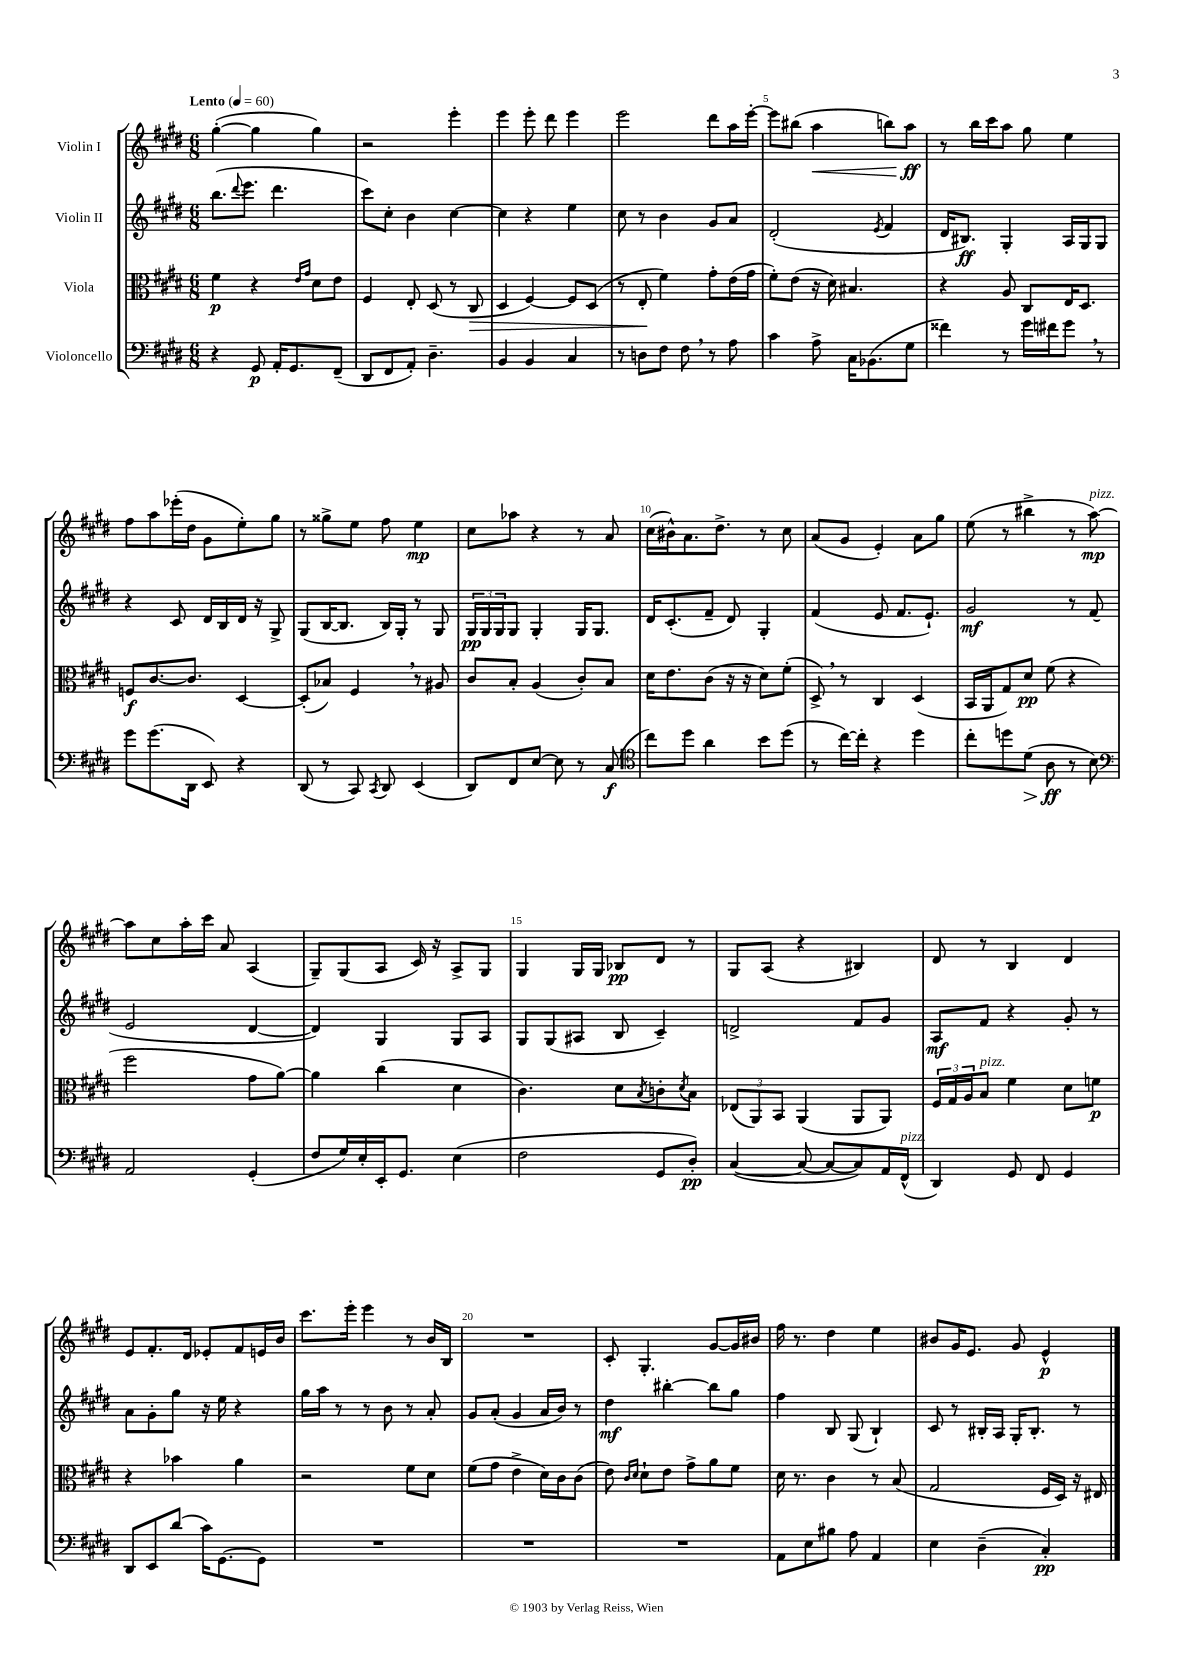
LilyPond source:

<<
\new StaffGroup <<
\new Staff = "s0" \with { instrumentName = "Violin I" } {
    \clef treble \key e \major \numericTimeSignature \time 6/8 \tempo "Lento" 4 = 60
    gis''4~-.( gis''4 gis''4) |
    r2 e'''4-. |
    e'''4 e'''8-. dis'''8 e'''4 |
    e'''2 dis'''8 a''16 e'''16~-. |
    e'''8 bis''8( a''4\< b''8) a''8\ff\! |
    r8 b''16 cis'''16 a''8 gis''8 e''4 |
    fis''8 a''8 ees'''16-.( dis''16 gis'8 e''8-.) gis''8 |
    r8 gisis''8-> e''8 fis''8 e''4\mp |
    cis''8 aes''8 r4 r8 a'8 |
    cis''16( bis'16-^) a'8. dis''8.-> r8 cis''8 |
    a'8( gis'8 e'4-.) a'8 gis''8 |
    e''8( r8 bis''4-> r8 a''8~\mp^\markup { \italic "pizz." }) |
    a''8 cis''8 a''16-. cis'''16 a'8 a4( |
    gis8--) gis8( a8 cis'16) r16 a8-> gis8 |
    gis4 gis16 gis16 bes8\pp dis'8 r8 |
    gis8 a8( r4 bis4) |
    dis'8 r8 b4 dis'4 |
    e'8 fis'8.-. dis'16 ees'8-. fis'8 e'16 b'16 |
    cis'''8. e'''16-. e'''4 r8 b'16 b16 |
    R2. |
    cis'8-. gis4.-. gis'8~ gis'16 bis'16 |
    fis''16 r8. dis''4 e''4 |
    bis'8 gis'16 e'8. gis'8 e'4-^\p \bar "|." |
}
\new Staff = "s1" \with { instrumentName = "Violin II" } {
    \clef treble \key e \major \numericTimeSignature \time 6/8
    b''8.( \appoggiatura { dis'''8 } e'''8. dis'''4. |
    cis'''8) cis''8-. b'4 cis''4~ |
    cis''4 r4 e''4 |
    cis''8 r8 b'4 gis'8 a'8 |
    dis'2-.( \acciaccatura { e'8 } fis'4 |
    dis'16 bis8.\ff) gis4-. a16 gis16 gis8 |
    r4 cis'8 dis'16 b16 dis'16 r16 gis8-> |
    gis8( b16~ b8. b16) gis16-. r8 gis8 |
    \tuplet 3/2 { gis16\pp gis16 gis16 } gis8 gis4-. gis16 gis8. |
    dis'16 cis'8.-.( fis'8-- dis'8) gis4-. |
    fis'4( e'8 fis'8. e'8.-!) |
    gis'2\mf r8 fis'8( |
    e'2 dis'4~ |
    dis'4) gis4 gis8 a8 |
    gis8 gis8( ais8 b8 cis'4--) |
    d'2-> fis'8 gis'8 |
    a8\mf fis'8 r4 gis'8-. r8 |
    a'8 gis'8-. gis''8 r16 e''16 r4 |
    gis''16 a''16 r8 r8 b'8 r8 a'8-. |
    gis'8 a'8-.( gis'4 a'16 b'16) r8 |
    dis''4\mf bis''4~-. bis''8 gis''8 |
    fis''4 b8 gis8( b4-!) |
    cis'8 r8 bis16-. a16 gis16-. bis8.-. r8 \bar "|." |
}
\new Staff = "s2" \with { instrumentName = "Viola" } {
    \clef alto \key e \major \numericTimeSignature \time 6/8
    fis'4\p r4 \grace { e'16 gis'16 } dis'8 e'8 |
    fis4 e8-. dis8( r8 cis8\> |
    dis4 fis4~) fis8 dis8( |
    r8 e8-.\! fis'4) gis'8-. e'16( gis'16 |
    fis'8-.) e'8( r16 dis'16) bis4. |
    r4 a8 cis8 e16 dis8. |
    f8\f cis'8.~ cis'8. dis4~ |
    dis8-.( bes8) fis4 \breathe r8 ais8 |
    cis'8 b8-. a4( cis'8-.) b8 |
    dis'16 e'8. cis'8( r16 r16 dis'8) fis'8-.( |
    dis8->) \breathe r8 cis4 dis4( |
    b,16 a,16 gis8) dis'8\pp fis'8( r4 |
    fis''2 gis'8 a'8~) |
    a'4 cis''4( dis'4 |
    cis'4.) dis'8 \acciaccatura { b8 } c'8-. \acciaccatura { dis'8 } b8 |
    \tuplet 3/2 { ees8( a,8) b,8 } a,4( a,8 a,8) |
    \tuplet 3/2 { fis16 gis16 a16 } b8^\markup { \italic "pizz." } fis'4 dis'8 f'8\p |
    r4 bes'4 a'4 |
    r2 fis'8 dis'8 |
    fis'8( gis'8 e'4-> dis'16) cis'16 cis'8( |
    e'8) \grace { cis'16 dis'16 } dis'8-! e'8 gis'8-> a'8 fis'8 |
    dis'16 r8. cis'4 r8 b8( |
    gis2 fis16 dis16) r16 eis16 \bar "|." |
}
\new Staff = "s3" \with { instrumentName = "Violoncello" } {
    \clef bass \key e \major \numericTimeSignature \time 6/8
    r4 gis,8\p a,16-. gis,8. fis,8--( |
    dis,8 fis,8 a,8-.) dis4.-- |
    b,4 b,4 cis4 |
    r8 d8 fis8 fis8 \breathe r8 a8 |
    cis'4 a8-> cis16 bes,8.( gis8 |
    fisis'4) r8 gis'16 fis'16 gis'8 \breathe r8 |
    gis'8 gis'8.( dis,16 e,8) r4 |
    dis,8( r8 cis,8) \acciaccatura { cis,8 } dis,8 e,4( |
    dis,8) fis,8 e8~ e8 r8 cis8\f( |
    \clef tenor cis''8) dis''8 a'4 b'8 dis''8( |
    r8 cis''16~) cis''16-. r4 dis''4 |
    cis''8-. d''8 dis'8\>( a8\ff\! r8 b8) |
    \clef bass a,2 gis,4-.( |
    fis8 gis16) e16-. e,16-. gis,8. e4( |
    fis2 gis,8 dis8-.\pp) |
    cis4~( cis8~ cis8~ cis8) a,16 fis,16-^^\markup { \italic "pizz." }( |
    dis,4) gis,8 fis,8 gis,4 |
    dis,8 e,8 dis'8( cis'16) gis,8.~ gis,8 |
    R2. |
    R2. |
    R2. |
    a,8 e8 bis8 a8 a,4 |
    e4 dis4--( cis4-.\pp) \bar "|." |
}
>>
>>
\layout { \context { \Score \override BarNumber.break-visibility = ##(#f #t #t) barNumberVisibility = #(every-nth-bar-number-visible 5) } }
